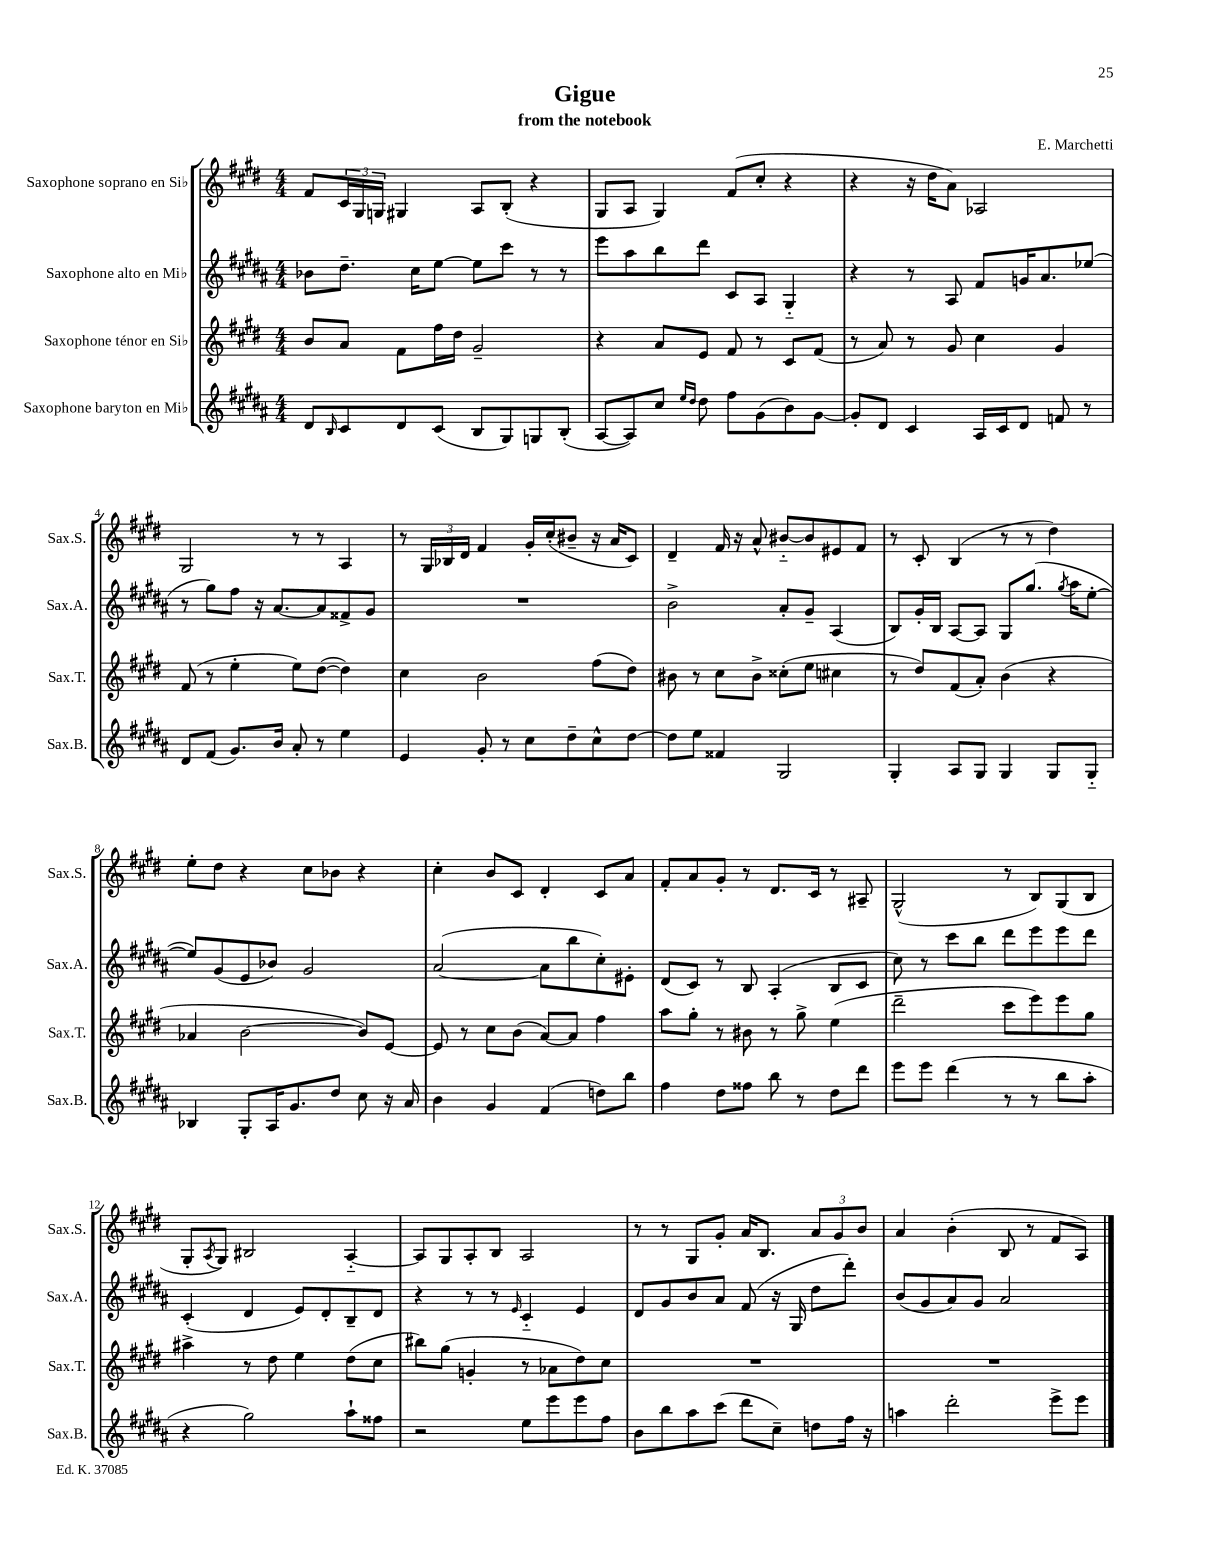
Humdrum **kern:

**kern	**kern	**kern	**kern
*staff4	*staff3	*staff2	*staff1
*clefG2	*clefG2	*clefG2	*clefG2
*k[f#c#g#d#a#]	*k[f#c#g#d#]	*k[f#c#g#d#a#]	*k[f#c#g#d#]
*M4/4	*M4/4	*M4/4	*M4/4
8d#/L	8b/L	8b-\L	8f#/L
16qqB/	.	.	.
8c#/	8a/J	8.dd#~\J	24c#/L
.	.	.	24G#/
.	.	.	24G/JJ
8d#/	8f#\L	.	4G#/
.	.	16cc#\LK	.
(8c#/J	16ff#\L	[8ee\J	.
.	16dd#\JJ	.	.
8B/L	2g#~/	8ee\]L	8A/L
8G#/)	.	8ccc#\J	(8B'/J
8G/	.	8r	4r
(8B'/J	.	8r	.
=	=	=	=
[8A#/L	4r	8eee\L	8G#/L
8A#/])	.	8aa#\	8A/J
8cc#/J	8a/L	8bb\	4G#/)
16qqee/LL	.	.	.
16qqdd#/JJ	.	.	.
8dd#\	8e/J	8ddd#\J	.
8ff#\L	8f#/	8c#/L	(8f#/L
(8g#\	8r	8A#/J	8cc#'/J
8b\)	8c#/L	4G#'~/	4r
[8g#\J	(8f#/J	.	.
=	=	=	=
8g#'/]L	8r	4r	4r
8d#/J	8a/)	.	.
4c#/	8r	8r	16r
.	.	.	16dd#\LK
.	8g#/	8A#/	8a\J)
16A#/LL	4cc#\	8f#/L	2A-/
16c#/J	.	.	.
8d#/J	.	16g/K	.
.	.	8.a#/	.
8f/	4g#/	.	.
8r	.	(8ee-/J	.
=	=	=	=
8d#/L	(8f#/	8r	2G#/
(8f#/J	8r	8gg#\L)	.
8.g#/L)	4ee'\	8ff#\J	.
.	.	16r	.
16b/Jk	.	[8.a#/L	.
8a#'/	8ee\L)	.	8r
8r	([8dd#\J	8a#/]	8r
4ee\	4dd#\])	8f##^/	4A/
.	.	8g#/J	.
=	=	=	=
4e/	4cc#\	1r	8r
.	.	.	24G#/LL
.	.	.	24B-/
.	.	.	24d#/JJ
8g#'/	2b\	.	4f#/
8r	.	.	.
8cc#\L	.	.	16g#'/LL
.	.	.	(16cc#'/J
8dd#~\	.	.	8b#~/J
8cc#^^\	(8ff#\L	.	16r
.	.	.	16a/LK
[8dd#\J	8dd#\J)	.	8c#/J)
=	=	=	=
8dd#\]L	8b#\	2b^\	4d#~/
8ee\J	8r	.	.
4f##/	8cc#\L	.	16f#/
.	.	.	16r
.	8b#^\J	.	8a^^/
2G#/	(8cc##'\L	8a#'/L	[8b#'~/L
.	8ee\J	8g#~/J	8b#/]
.	4cc#\	(4A#/	8e#/
.	.	.	8f#/J
=	=	=	=
4G#'/	8r	8B/L)	8r
.	8dd#/L)	16g#'/L	8c#'/
.	.	16B/JJ	.
8A#/L	(8f#/	[8A#/L	(4B/
8G#/J	8a'/J)	8A#/]J	.
4G#/	(4b\	8G#/L	8r
.	.	(8.gg#/J	8r
8G#/L	4r	.	4dd#\)
.	.	8qgg#/	.
.	.	16aa#\LK	.
8G#'~/J	.	[8ee'\J	.
=	=	=	=
4B-/	4a-/	8ee/]L)	8ee'\L
.	.	(8g#/	8dd#\J
8G#'/L	[2b\	8e/	4r
16A#/K	.	8b-/J)	.
8.g#/	.	.	.
.	.	2g#/	8cc#\L
8dd#/J	.	.	8b-\J
8cc#\	8b/]L)	.	4r
16r	[8e/J	.	.
16a#/	.	.	.
=	=	=	=
4b\	8e/]	([2a#/	4cc#'\
.	8r	.	.
4g#/	8cc#\L	.	8b/L
.	(8b\J	.	8c#/J
(4f#/	[8a/L)	8a#\]L	4d#'/
.	8a/]J	8bb\	.
8dd\L)	4ff#\	8cc#'\)	8c#/L
8bb\J	.	8e#'\J	8a/J
=	=	=	=
4ff#\	8aa\L	(8d#/L	8f#'/L
.	8gg#'\J	8c#/J)	8a/
8dd#\L	8r	8r	8g#'/J
8ff##\J	8b#\	8B/	8r
8bb\	8r	(4A#'/	8.d#/L
8r	8gg#^\	.	.
.	.	.	16c#/Jk
8dd#\L	(4ee\	8B/L	8r
8ddd#\J	.	8c#/J	8A#~/
=	=	=	=
8eee\L	2ddd#~\	8cc#\)	(2G#^^/
8eee\J	.	8r	.
(4ddd#\	.	8ccc#\L	.
.	.	8bb\J	.
8r	8ccc#\L	8ddd#\L	8r
8r	8eee\)	8eee\	8B/L)
8bb\L	8eee\	8eee\	(8G#/
8aa#'\J	8gg#\J	8ddd#\J	8B/J
=	=	=	=
4r	4aa#^\	(4c#'/	8G#'/L
.	.	.	8qA/
.	.	.	8G#/J)
2gg#\)	8r	4d#/	2B#/
.	8dd#\	.	.
.	4ee\	8e/L)	.
.	.	8d#'/	.
8aa#`\L	(8dd#\L	8B~/	[4A'~/
8ff##\J	8cc#\J	8d#/J	.
=	=	=	=
2r	8bb#\L)	4r	8A/]L
.	(8gg#\J	.	8G#/
.	4g'/	8r	8A'/
.	.	8r	8B/J
.	.	16qqe/	.
8ee\L	8r	4c#'~/	2A/
8eee\	8a-\L	.	.
8eee\	8dd#\)	4e/	.
8ff#\J	8cc#\J	.	.
=	=	=	=
8b\L	1r	8d#/L	8r
8bb\	.	8g#/	8r
8aa#\	.	8b/	8G#/L
(8ccc#\J	.	8a#/J	8g#'/J
8ddd#\L	.	(8f#/	16a/LK
.	.	.	8.B/J
8cc#~\J)	.	16r	.
.	.	16G#/	.
8dd\L	.	8dd#\L	12a/L
.	.	.	12g#/
16ff#\Jk	.	8ddd#'\J)	.
.	.	.	12b/J
16r	.	.	.
=	=	=	=
4aa\	1r	(8b/L	4a/
.	.	8g#/	.
2ddd#'\	.	8a#/)	(4b'\
.	.	8g#/J	.
.	.	2a#/	8B/
.	.	.	8r
8eee^\L	.	.	8f#/L
8eee\J	.	.	8A/J)
==	==	==	==
*-	*-	*-	*-
